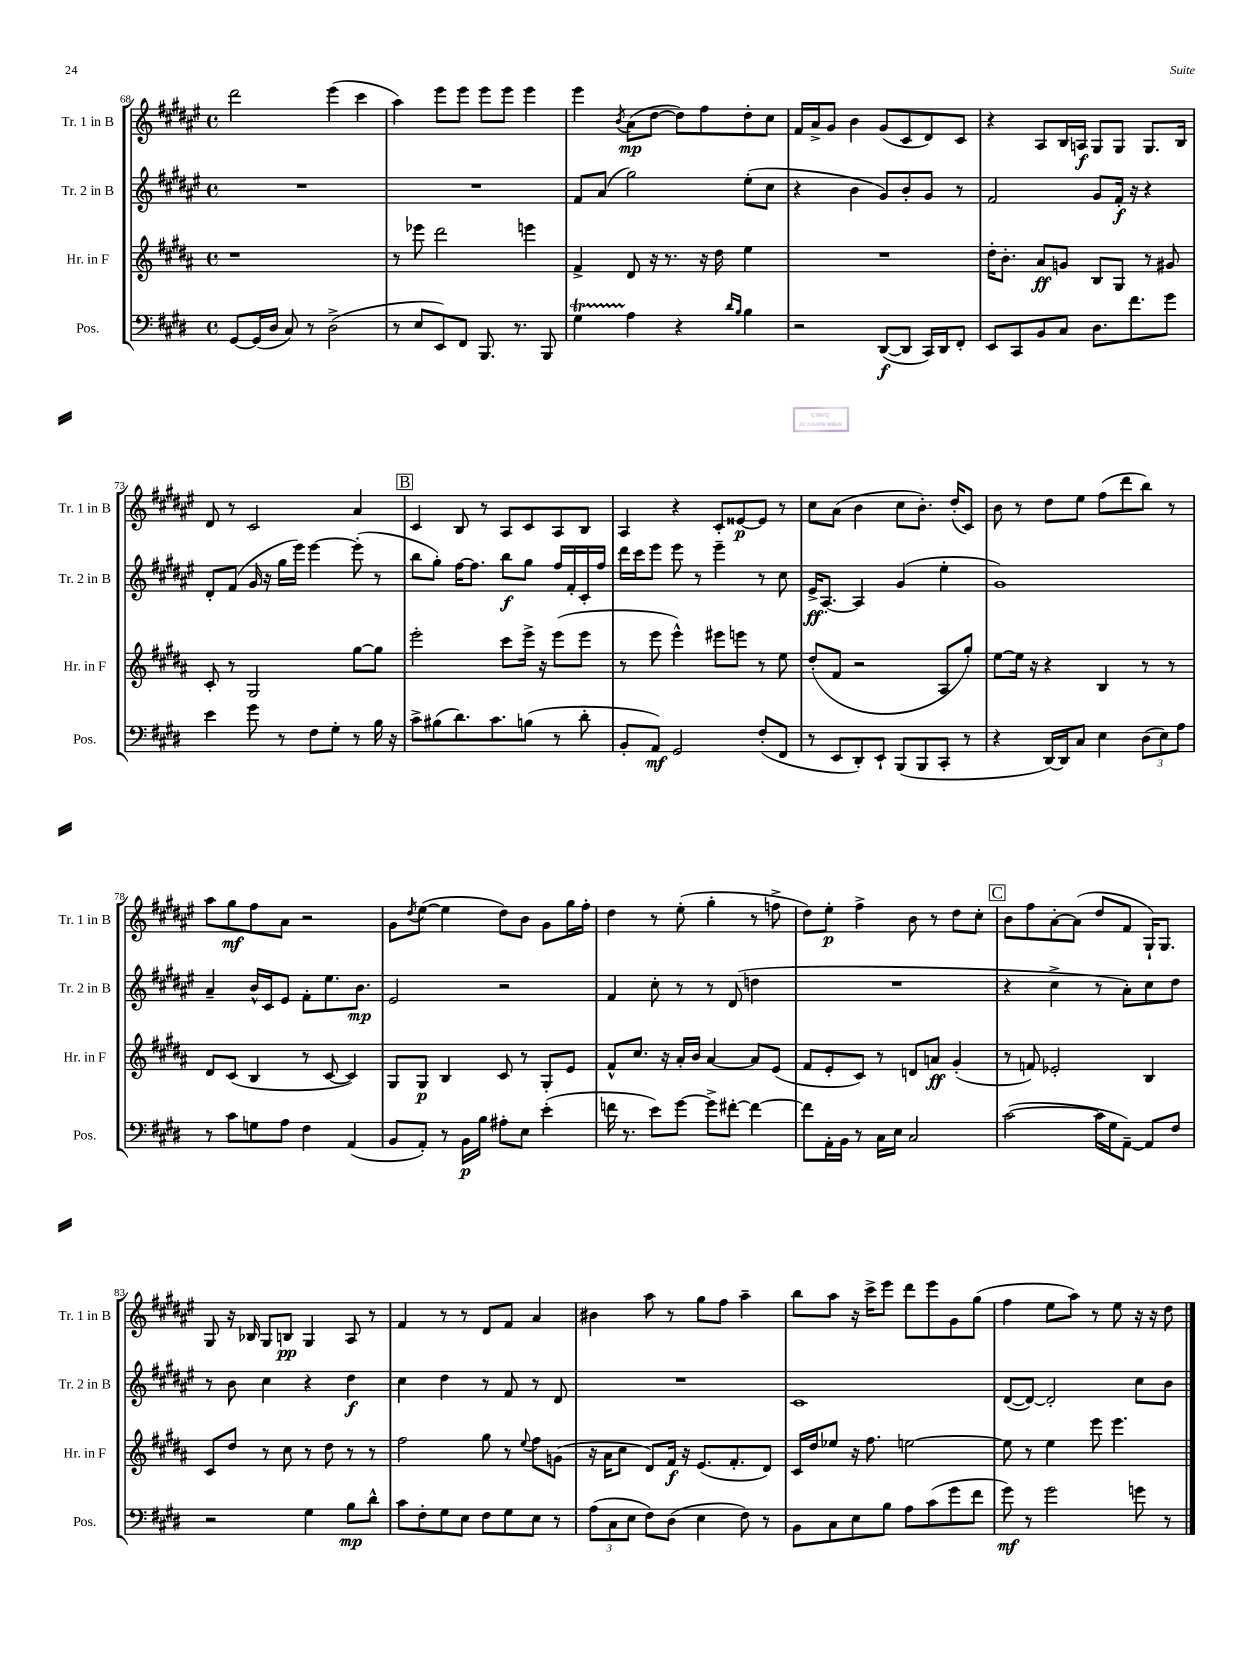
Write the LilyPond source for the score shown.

<<
\new StaffGroup <<
\new Staff = "s0" \with { instrumentName = "Tr. 1 in B" shortInstrumentName = "Tr. 1 in B" } {
    \clef treble \key fis \major \defaultTimeSignature \time 4/4
    dis'''2 eis'''4( cis'''4 |
    ais''4) eis'''8 eis'''8 eis'''8 eis'''8 eis'''4 |
    eis'''4 \acciaccatura { b'8 } ais'8\mp( dis''8~ dis''8) fis''8 dis''8-. cis''8 |
    fis'16 ais'16-> gis'8 b'4 gis'8( cis'8 dis'8) cis'8 |
    r4 ais8 b16 a16\f gis8 gis8 gis8. b16 |
    dis'8 r8 cis'2 ais'4 |
    \mark \markup { \box "B" } cis'4 b8 r8 ais8 cis'8 ais8 b8 |
    ais4 r4 cis'8-. eisis'8~\p eisis'8 r8 |
    cis''8 ais'8( b'4 cis''8 b'8.-.) dis''16-.( cis'8) |
    b'8 r8 dis''8 eis''8 fis''8( dis'''8 b''8) r8 |
    ais''8 gis''8\mf fis''8 ais'8 r2 |
    gis'8 \acciaccatura { dis''8 } eis''8~( eis''4 dis''8) b'8 gis'8 gis''16 fis''16-. |
    dis''4 r8 eis''8-.( gis''4-. r8 f''8-> |
    dis''8) eis''8-.\p fis''4-> b'8 r8 dis''8 cis''8-. |
    \mark \markup { \box "C" } b'8 fis''8 ais'8~-. ais'8( dis''8 fis'8 gis16-!) gis8. |
    gis8 r16 bes16 gis8 b8\pp gis4 ais8 r8 |
    fis'4 r8 r8 dis'8 fis'8 ais'4 |
    bis'4 ais''8 r8 gis''8 fis''8 ais''4-- |
    b''8 ais''8 r16 cis'''16-> eis'''8 dis'''8 eis'''8 gis'8 gis''8( |
    fis''4 eis''8 ais''8) r8 eis''8 r16 r16 dis''8 \bar "|." |
}
\new Staff = "s1" \with { instrumentName = "Tr. 2 in B" shortInstrumentName = "Tr. 2 in B" } {
    \clef treble \key fis \major \defaultTimeSignature \time 4/4
    R1 |
    R1 |
    fis'8 ais'8( gis''2) eis''8-.( cis''8 |
    r4 b'4 gis'8) b'8-. gis'8 r8 |
    fis'2 gis'8 fis'16-.\f r16 r4 |
    dis'8-. fis'8( gis'16 r16 gis''16 eis'''16) eis'''4~ eis'''8-.( r8 |
    \mark \markup { \box "B" } b''8 gis''8-.) fis''16~ fis''8. b''8\f gis''8 fis''16 fis'16-. cis'16-. fis''16 |
    dis'''16 cis'''16 eis'''8 eis'''8 r8 eis'''4-- r8 cis''8 |
    eis'16->\ff ais8.~-. ais4 gis'4( eis''4-. |
    gis'1) |
    ais'4-- b'16-^ cis'16 eis'8 fis'8-. eis''8. b'8.\mp |
    eis'2 r2 |
    fis'4 cis''8-. r8 r8 dis'8( d''4 |
    R1 |
    \mark \markup { \box "C" } r4 cis''4-> r8 ais'8-.) cis''8 dis''8 |
    r8 b'8 cis''4 r4 dis''4\f |
    cis''4 dis''4 r8 fis'8 r8 dis'8 |
    R1 |
    cis'1 |
    dis'8~( dis'8~) dis'2-. cis''8 b'8 \bar "|." |
}
\new Staff = "s2" \with { instrumentName = "Hr. in F" shortInstrumentName = "Hr. in F" } {
    \clef treble \key b \major \defaultTimeSignature \time 4/4
    r1 |
    r8 ees'''8 dis'''2 e'''4 |
    fis'4-> dis'8 r16 r8. r16 dis''16 e''4 |
    R1 |
    dis''16-. b'8.-. ais'8\ff g'8 b8 gis8 r8 gis'8 |
    cis'8-. r8 gis2 gis''8~ gis''8 |
    \mark \markup { \box "B" } e'''2-. cis'''8 e'''16-> r16 e'''8( e'''8 |
    r8 e'''8 e'''4-^) eis'''8 e'''8 r8 e''8 |
    dis''8-.( fis'8 r2 ais8 gis''8-.) |
    e''8~ e''16 r16 r4 b4 r8 r8 |
    dis'8 cis'8( b4 r8 cis'8~ cis'4) |
    gis8 gis8\p b4 cis'8 r8 gis8-. e'8 |
    fis'8-^ cis''8. r16 ais'16-. b'16 ais'4~ ais'8 e'8( |
    fis'8 e'8-. cis'8) r8 d'8 a'8\ff gis'4-.( |
    \mark \markup { \box "C" } r8 f'8) ees'2-. b4 |
    cis'8 dis''8 r8 cis''8 r8 dis''8 r8 r8 |
    fis''2 gis''8 r8 \appoggiatura { e''8 } fis''8 g'8( |
    r16 ais'16 cis''8 dis'8) fis'16\f r16 e'8.( fis'8.-. dis'8) |
    cis'16 dis''16 ees''8 r16 fis''8. e''2~ |
    e''8 r8 e''4 e'''8 e'''4. \bar "|." |
}
\new Staff = "s3" \with { instrumentName = "Pos." shortInstrumentName = "Pos." } {
    \clef bass \key e \major \defaultTimeSignature \time 4/4
    gis,8~ gis,16( dis16 cis8) r8 dis2->( |
    r8 e8 e,8) fis,8 b,,8. r8. b,,8 |
    gis4\startTrillSpan a4\stopTrillSpan r4 \grace { dis'16 b16 } b4 |
    r2 dis,8~\f( dis,8 cis,16) dis,16 fis,8-. |
    e,8 cis,8 b,8 cis8 dis8. fis'8. gis'8 |
    e'4 gis'8 r8 fis8 gis8-. r8 b16 r16 |
    \mark \markup { \box "B" } cis'8-> bis8( dis'8.) cis'8. b8( r8 dis'8-. |
    b,8-. a,8\mf) gis,2 fis8-.( fis,8 |
    r8 e,8 dis,8-.) e,8-! b,,8( b,,8 cis,8-. r8 |
    r4 dis,16~) dis,16 cis8 e4 \tuplet 3/2 { dis8( e8) a8 } |
    r8 cis'8 g8 a8 fis4 a,4( |
    b,8 a,8-.) r8 b,16\p b16 ais8-. e8 e'4-.( |
    f'16 r8. e'8) gis'8~ gis'8-> fis'8~-. fis'4~ |
    fis'8 a,16-. b,16 r8 cis16 e16 cis2 |
    \mark \markup { \box "C" } cis'2~( cis'16 gis16 a,8~--) a,8 fis8 |
    r2 gis4 b8\mp dis'8-^ |
    cis'8 fis8-. gis8 e8 fis8 gis8 e8 r8 |
    \tuplet 3/2 { a8( cis8 e8 } fis8) dis8( e4 fis8) r8 |
    b,8 cis8 e8 b8 a8 cis'8( gis'8 fis'8 |
    gis'8\mf) r8 gis'2 g'8 r8 \bar "|." |
}
>>
>>
\layout { \context { \Score currentBarNumber = #68 } }
